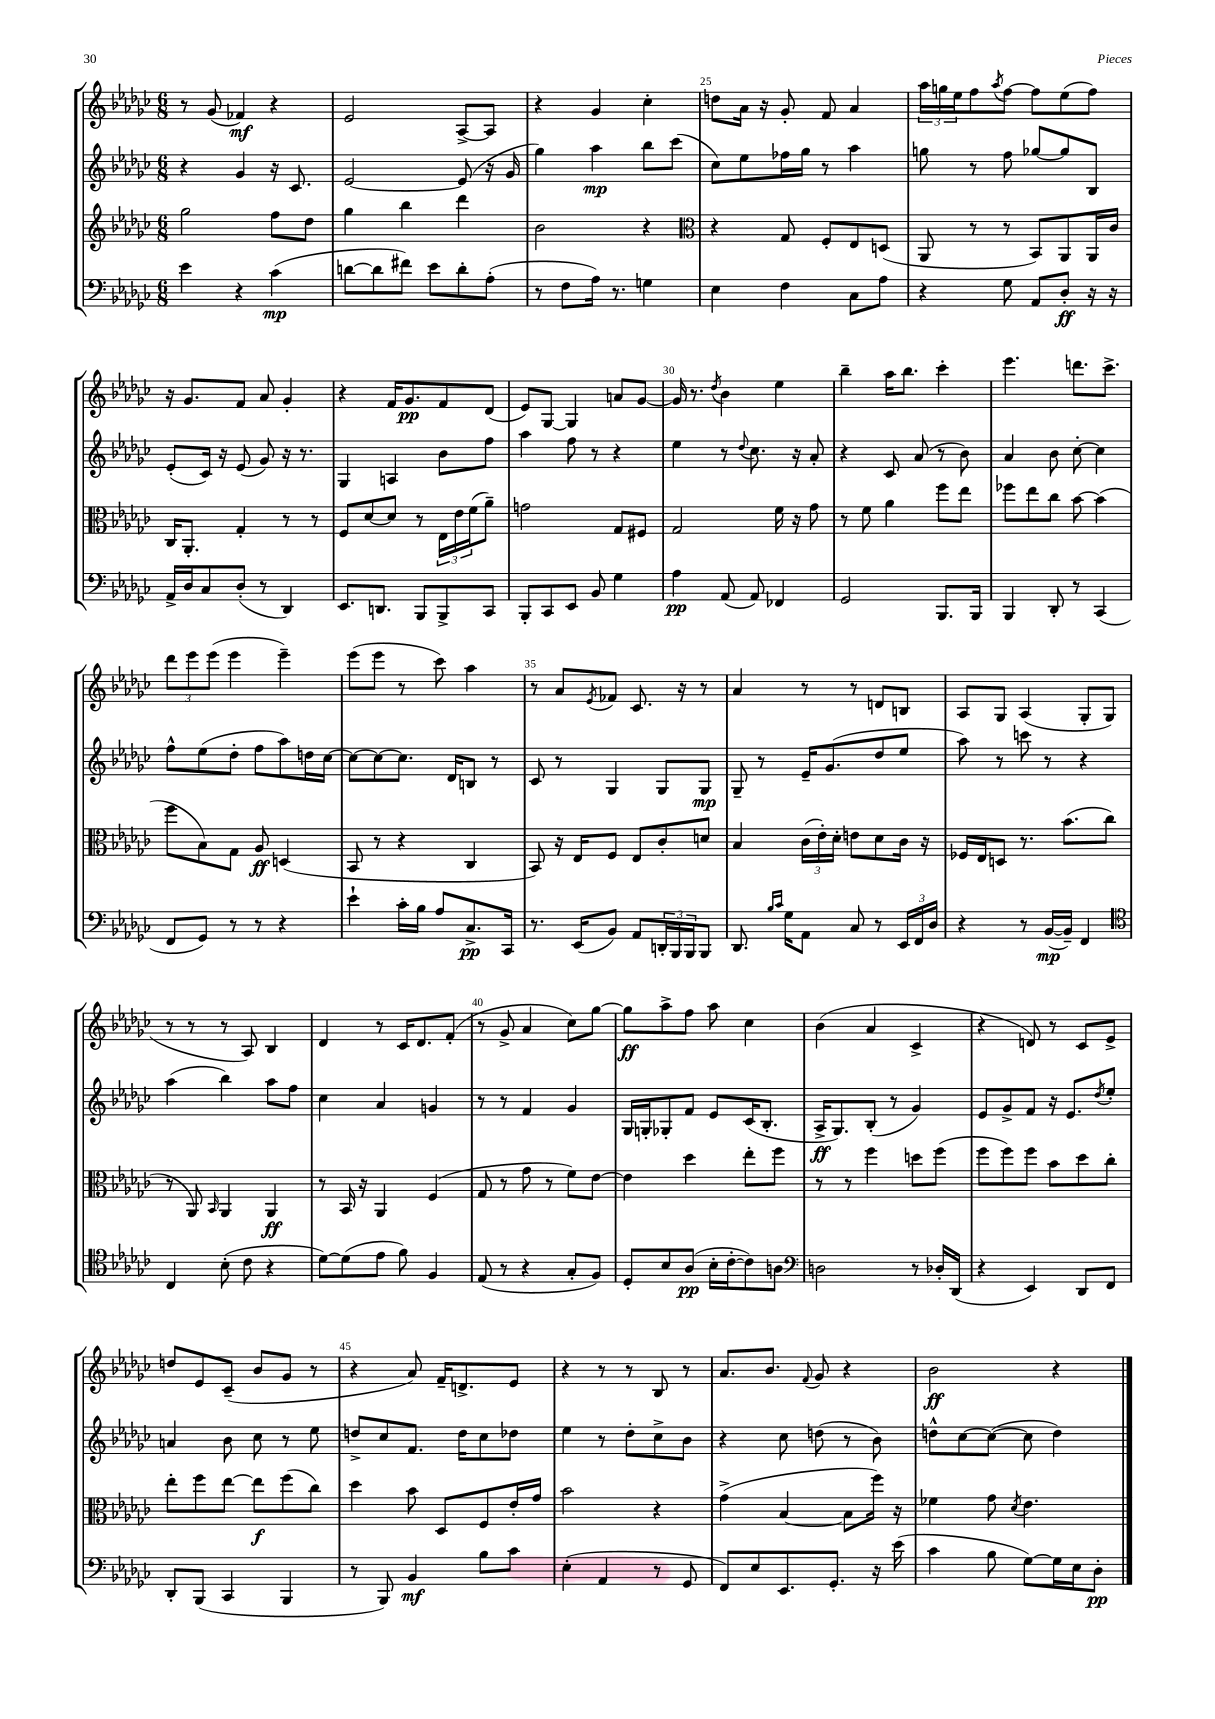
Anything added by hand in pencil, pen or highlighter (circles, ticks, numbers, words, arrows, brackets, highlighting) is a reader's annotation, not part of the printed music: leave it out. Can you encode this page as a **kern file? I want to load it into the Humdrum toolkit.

**kern	**kern	**kern	**kern
*staff4	*staff3	*staff2	*staff1
*clefF4	*clefG2	*clefG2	*clefG2
*k[b-e-a-d-g-c-]	*k[b-e-a-d-g-c-]	*k[b-e-a-d-g-c-]	*k[b-e-a-d-g-c-]
*M6/8	*M6/8	*M6/8	*M6/8
4e-\	2gg-\	4r	8r
.	.	.	(8g-/
4r	.	4g-/	4f-/)
(4c-\	8ff\L	16r	4r
.	.	8.c-/	.
.	8dd-\J	.	.
=	=	=	=
[8d\L	4gg-\	[2e-/	2e-/
8d\]	.	.	.
8f#\J)	4bb-\	.	.
8e-\L	.	.	.
8d'\	4ddd-\	(8e-/]	[8A-^/L
(8A-'\J	.	16r	8A-/]J
.	.	16g-/	.
=	=	=	=
8r	2b-\	4gg-\)	4r
8F\L	.	.	.
16A-\Jk)	.	4aa-\	4g-/
8.r	.	.	.
4G\	4r	8bb-\L	4cc-'\
.	.	(8ccc-\J	.
=	=	=	=
*	*clefC3	*	*
4E-\	4r	8cc-\L)	8dd\L
.	.	8ee-\	16a-\Jk
.	.	.	16r
4F\	8G-/	16ff-\L	8g-'/
.	.	16gg-\JJ	.
.	8F'/L	8r	8f/
8C-\L	8E-/	4aa-\	4a-/
8A-\J	(8D/J	.	.
=	=	=	=
4r	8AA-/	8gg\	24aa-\LL
.	.	.	24gg\
.	.	.	24ee-\J
.	8r	8r	8ff\
.	.	.	8qaa-/
8G-\	8r	8ff\	[8ff\J
8AA-/L	8BB-/L)	[8gg-/L	8ff\]L
8D-'/J	8AA-/	8gg-/]	(8ee-\
16r	16AA-/L	8B-/J	8ff\J)
16r	16c-/JJ	.	.
=	=	=	=
16AA-^/LL	16C-/LK	(8e-'/L	16r
16D-/J	8.AA-'/J	.	8.g-/L
8C-/	.	16c-/Jk)	.
.	.	16r	.
(8D-'/J	4G-'/	(8e-/	8f/J
8r	.	8g-/)	8a-/
4DD-/)	8r	16r	4g-'/
.	.	8.r	.
.	8r	.	.
=	=	=	=
8.EE-/L	8F/L	4G-/	4r
.	[8d-/	.	.
8.DD/J	.	.	.
.	8d-/]J	4A/	16f/LK
.	.	.	8.g-/
8BBB-/L	8r	.	.
8BBB-^/	24E-\LL	8b-\L	8f/
.	24e-\	.	.
.	(24f\J	.	.
8CC-/J	8a-~\J)	8ff\J	(8d-/J
=	=	=	=
8BBB-'/L	2g\	4aa-\	8e-/L)
8CC-/	.	.	[8G-/J
8EE-/J	.	8ff\	4G-/]
8BB-/	.	8r	.
4G-\	8G-/L	4r	8a/L
.	8F#/J	.	[8g-/J
=	=	=	=
4A-\	2G-/	4ee-\	16g-/]
.	.	.	8.r
.	.	.	8qdd-/
(8AA-/	.	8r	4b-\
.	.	8qqdd-/	.
8AA-/)	.	8.cc-\	.
4FF-/	16f\	.	4ee-\
.	16r	16r	.
.	8g-\	8a-'/	.
=	=	=	=
2GG-/	8r	4r	4bb-~\
.	8f\	.	.
.	4a-\	8c-/	16aa-\LK
.	.	.	8.bb-\J
.	.	(8a-/	.
8.BBB-/L	8ff\L	8r	4ccc-'\
.	8ee-\J	8b-\)	.
16BBB-/Jk	.	.	.
=	=	=	=
4BBB-/	8ff-\L	4a-/	4.eee-\
.	8ee-\	.	.
8DD-'/	8cc-\J	8b-\	.
8r	[8b-\	[8cc-'\	8.ddd\L
(4CC-/	(4b-\]	4cc-\]	.
.	.	.	8.ccc-^\J
=	=	=	=
8FF/L	8ff\L	8ff^^\L	12ddd-\L
.	.	.	12eee-\
8GG-/J)	8B-\)	(8ee-\	.
.	.	.	(12eee-\J
8r	8G-\J	8dd-'\J	4eee-\
8r	8A-/	8ff\L	.
4r	(4D/	8aa-\)	4eee-~\)
.	.	16dd\L	.
.	.	[16cc-\JJ	.
=	=	=	=
4e-`\	8BB-/	8cc-\_L	(8eee-\L
.	8r	8cc-\_	8eee-\J
16c-'\LL	4r	8.cc-\]J	8r
16B-\JJ	.	.	.
8A-/L	.	.	8ccc-\)
.	.	16d-/LK	.
8.C-^/	4C-/	8B/J	4aa-\
.	.	8r	.
16CC-/Jk	.	.	.
=	=	=	=
8.r	8BB-/)	8c-/	8r
.	16r	8r	8a-/L
(16EE-/LK	16E-/LK	.	.
.	.	.	8qe-/
8BB-/J)	8F/J	4G-/	8f-/J
8AA-/L	8E-/L	.	8.c-/
24DD'/L	8c-'/	8G-/L	.
24BBB-/	.	.	.
.	.	.	16r
24BBB-/J	.	.	.
8BBB-/J	8d/J	8G-/J	8r
=	=	=	=
8.DD-/	4B-/	8G-~/	4a-/
.	.	8r	.
16qqB-/LL	.	.	.
16qqc-/JJ	.	.	.
16G-\LK	.	.	.
8AA-\J	(24c-\LL	16e-~/LK	8r
.	24e-'\)	.	.
.	.	(8.g-/	.
.	24d-'\JJ	.	.
8C-/	8e\L	.	8r
8r	8d-\	8dd-/	8d/L
24EE-/LL	16c-\Jk	8ee-/J	8B/J
24FF/	.	.	.
.	16r	.	.
24D-/JJ	.	.	.
=	=	=	=
4r	16F-/LL	8aa-\)	8A-/L
.	16E-/J	.	.
.	8D/J	8r	8G-/J
8r	8.r	8ccc\	(4A-/
([16BB-/LL	.	8r	.
16BB-~/]JJ)	(8.b-\L	.	.
4FF/	.	4r	8G-'/L
.	8cc-\J	.	8G-/J
=	=	=	=
*clefC4	*	*	*
4C-/	8r	(4aa-\	8r
.	8AA-/)	.	8r
.	16qqBB-/	.	.
(8B-'\	4AA-/	4bb-\)	8r
8c-\	.	.	8A-/)
4r	4AA-/	8aa-\L	4B-/
.	.	8ff\J	.
=	=	=	=
[8d-\L)	8r	4cc-\	4d-/
(8d-\]	16BB-/	.	.
.	16r	.	.
8e-\J	4AA-/	4a-/	8r
8f\)	.	.	16c-/LK
.	.	.	8.d-/
4F/	(4F/	4g/	.
.	.	.	(8f'/J
=	=	=	=
(8E-/	8G-/	8r	8r
8r	8r	8r	8g-^/
4r	8g-\	4f/	4a-/
.	8r	.	.
8G-'/L	8f\L)	4g-/	8cc-\L)
8F/J)	[8e-\J	.	[8gg-\J
=	=	=	=
8D-'/L	4e-\]	16G-/LL	8gg-\]L
.	.	16G'/J	.
8B-/	.	8G-'/	8aa-^\
(8A-/J	4dd-\	8f/J	8ff\J
16B-'\LL	.	8e-/L	8aa-\
[16c-'\J	.	.	.
8c-\])	8ee-'\L	(16c-/K	4cc-\
.	.	8.B-'/J	.
8A\J	8ff\J	.	.
=	=	=	=
*clefF4	*	*	*
2D\	8r	16A-^/LK	(4b-\
.	.	8.G-/)	.
.	8r	.	.
.	4ff\	(8B-'/J	4a-/
.	.	8r	.
8r	8dd\L	4g-/)	4c-^/
16D-'/LL	(8ff\J	.	.
(16DD-/JJ	.	.	.
=	=	=	=
4r	8ff\L	8e-/L	4r
.	8ff\)	8g-^/	.
4EE-/)	8ff\J	8f/J	8d/)
.	8b-\L	16r	8r
.	.	8.e-/L	.
8DD-/L	8dd-\	.	8c-/L
.	.	8qdd-/	.
8FF/J	8cc-'\J	8ee-'/J	8e-^/J
=	=	=	=
8DD-'/L	8ee-'\L	4a/	8dd/L
(8BBB-/J	8ff\	.	8e-/
4CC-/	[8ee-\J	8b-\	(8c-~/J
.	8ee-\]L	8cc-\	8b-/L
4BBB-/	(8ff\	8r	8g-/J
.	8cc-\J)	8ee-\	8r
=	=	=	=
8r	4dd-\	8dd^/L	4r
8BBB-/)	.	8cc-/	.
4BB-/	8b-\	8.f/J	8a-/)
.	8D-/L	.	16f~/LK
.	.	16dd\LK	8.d^/
8B-\L	8F/	8cc-\	.
8c-\J	16e-'/L	8dd-\J	8e-/J
.	16g-/JJ	.	.
=	=	=	=
(4E-'\	2b-\	4ee-\	4r
4AA-/	.	8r	8r
.	.	8dd-'\L	8r
8r	4r	8cc-^\	8B-/
8GG-/	.	8b-\J	8r
=	=	=	=
8FF/L)	(4g-^\	4r	8.a-/L
8E-/	.	.	.
.	.	.	8.b-/J
8.EE-/	[4B-/	8cc-\	.
.	.	.	8qqf/
.	.	(8dd\	8g-/
8.GG-'/J	.	.	.
.	8B-\]L	8r	4r
16r	16ff\Jk)	8b-\)	.
(16e-\	16r	.	.
=	=	=	=
4c-\	4f-\	8dd^^\L	2b-\
.	.	[8cc-\	.
8B-\	8g-\	(8cc-\_J	.
.	8qd-/	.	.
[8G-\L)	4.e-\	8cc-\]	.
16G-\]L	.	4dd\)	4r
16E-\J	.	.	.
8D-'\J	.	.	.
==	==	==	==
*-	*-	*-	*-
